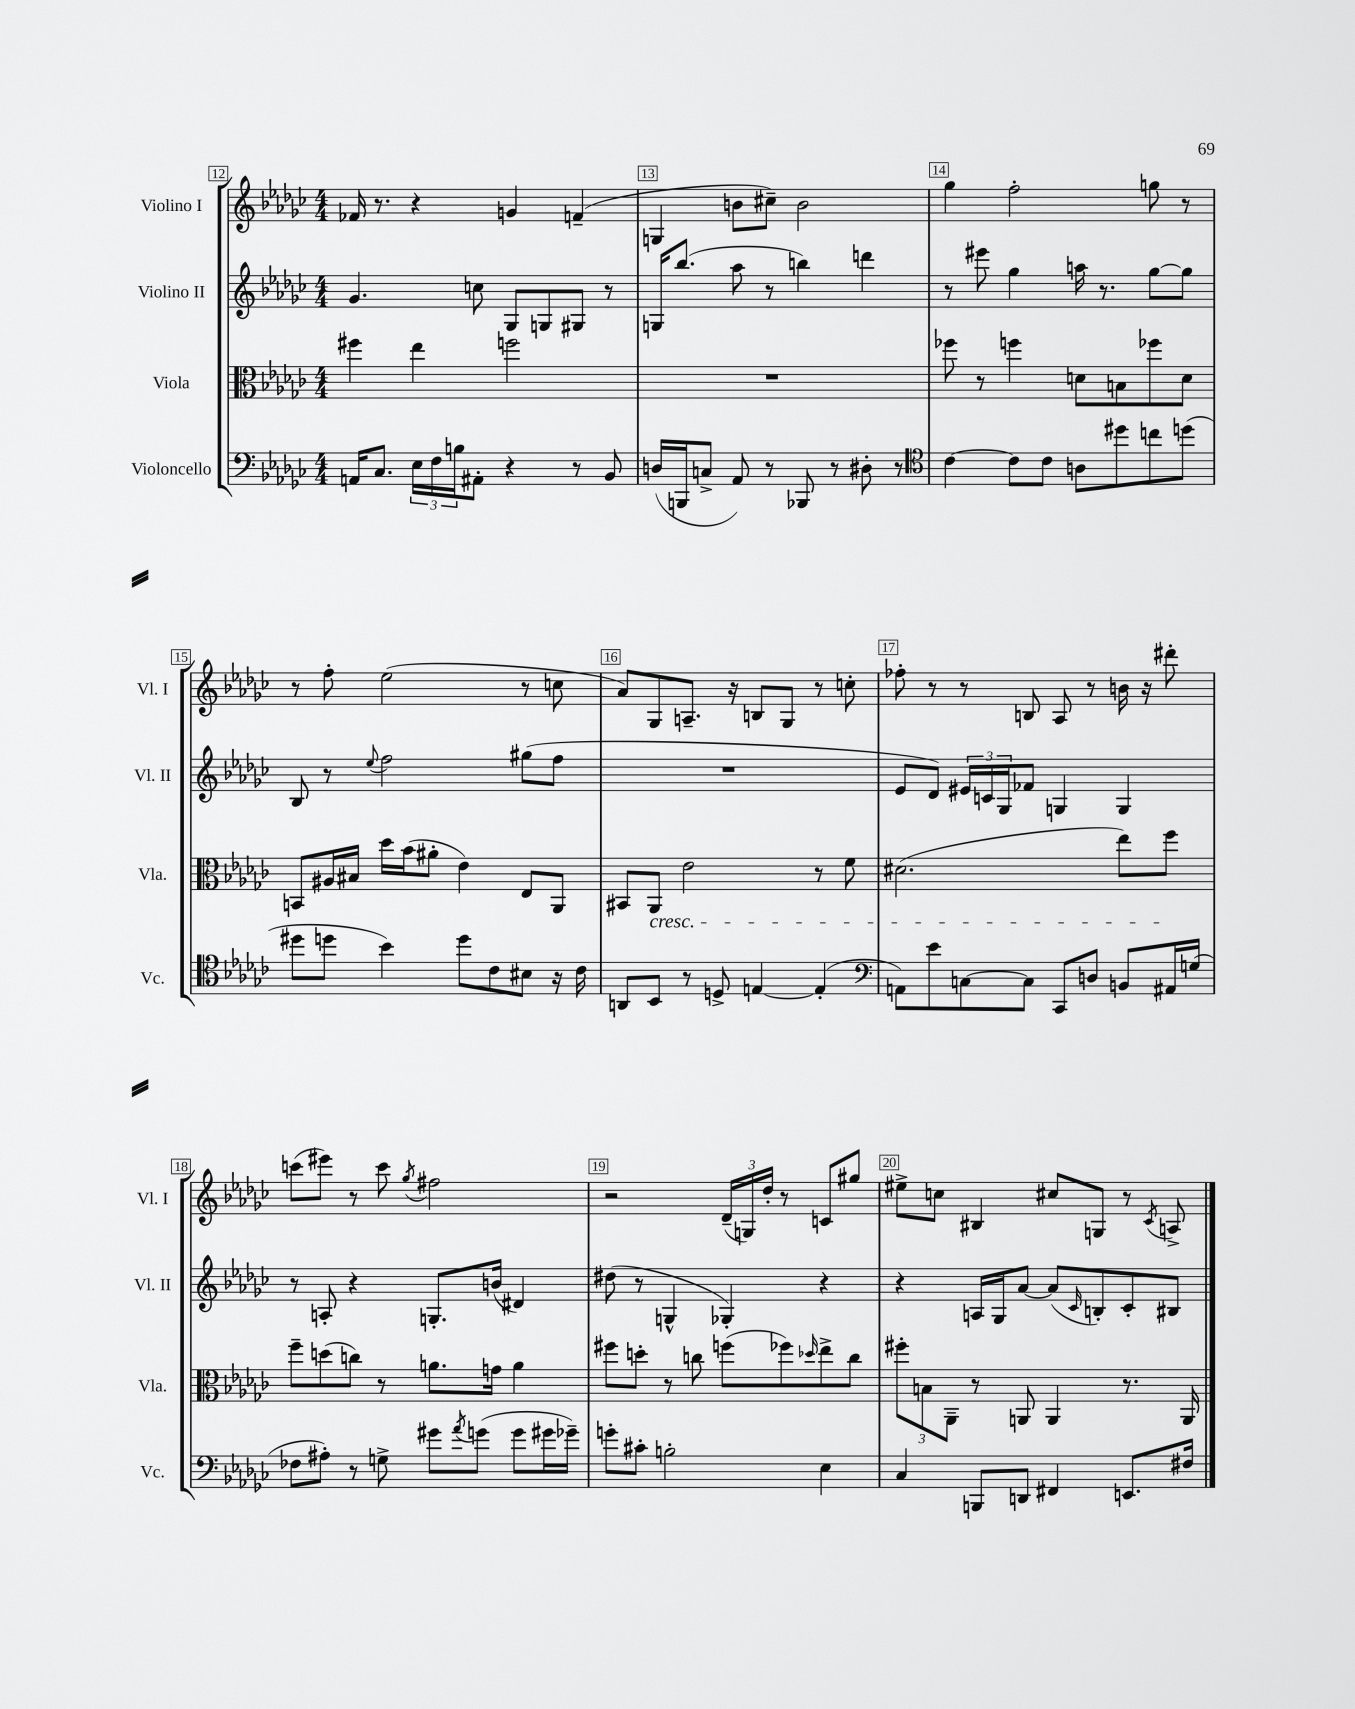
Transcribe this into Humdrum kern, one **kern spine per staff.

**kern	**kern	**kern	**kern
*part4	*part3	*part2	*part1
*staff4	*staff3	*staff2	*staff1
*I"Violoncello	*I"Viola	*I"Violino II	*I"Violino I
*I'Vc.	*I'Vla.	*I'Vl. II	*I'Vl. I
*clefF4	*clefC3	*clefG2	*clefG2
*k[b-e-a-d-g-c-]	*k[b-e-a-d-g-c-]	*k[b-e-a-d-g-c-]	*k[b-e-a-d-g-c-]
*M4/4	*M4/4	*M4/4	*M4/4
=12	=12	=12	=12
16AAn/KL	4ff#X\	4.g-/	16f-X/
8.C-/J	.	.	8.r
24E-\LL	4ee-\	.	4r
24F\	.	.	.
24Bn\J	.	.	.
8AA#X'\J	.	8ccn\	.
4r	2ffn\	8G-/L	4gn/
.	.	8Gn/	.
8r	.	8G#X/J	(4fn~/
8BB-/	.	8r	.
=13	=13	=13	=13
(16Dn/LL	1r	16Gn/KL	4Gn/
16BBBn/J	.	(8.bb-/J	.
8Cn^/J	.	.	.
8AA-/)	.	8aa-\	8bn\L
8r	.	8r	8cc#X~\J)
8BBB-X/	.	4bbn\)	2b\
8r	.	.	.
8D#X'\	.	4dddn\	.
8r	.	.	.
=14	=14	=14	=14
*clefC4	*	*	*
[4c-\	8ff-X\	8r	4gg-\
.	8r	8eee#X\	.
8c-\L]	4ffn\	4gg-\	2ff'\
8c-\J	.	.	.
8An\L	8dn\L	16aan\	.
.	.	8.r	.
8dd#X\	8Bn\	.	.
8ccn\	8ff-X\	[8gg-\L	8ggn\
(8ddn\J	8d\J	8gg-\J]	8r
!!LO:LB:g=z
=15	=15	=15	=15
8dd#X\L	8BBn/L	8B-/	8r
8ddn\J	16A#X/L	8r	8ff'\
.	16B#X/JJ	.	.
.	.	8qqee-/	.
4b-\)	16dd-\LL	2ff\	(2ee-\
.	(16b-\J	.	.
.	8a#X'\J	.	.
8dd\L	4e-\)	.	.
8c-\	.	.	.
8B#X\J	8E-/L	(8gg#X\L	8r
16r	8AA-/J	8ff\J	8ccn\
16c-\	.	.	.
=16	=16	=16	=16
8AAn/L	8BB#X/L	1r	8a-/L)
!	!LO:TX:b:i:t=cresc.	!	!
8BB-/J	8AA-/J	.	8G-/
8r	2e-\	.	8.An~/J
8Dn^/	.	.	.
.	.	.	16r
[4En/	.	.	8Bn/L
.	.	.	8G-/J
(4E'/]	8r	.	8r
.	8f\	.	8ccn'\
=17	=17	=17	=17
*clefF4	*	*	*
8AAn\L)	(2.d#X\	8e-/L	8ff-X'\
8e-\	.	8d-/J)	8r
[8Cn\	.	24e#X/LL	8r
.	.	24cn/	.
.	.	24G-/J	.
8C\J]	.	8f-X/J	8Bn/
8CC-/L	.	4Gn/	8A-/
8Dn/J	.	.	8r
8BBn/L	8ee-\L)	4G/	16bn\
.	.	.	16r
16AA#X/L	8ff\J	.	8ddd#X'\
(16Gn/JJ	.	.	.
!!LO:LB:g=z
=18	=18	=18	=18
8F-X\L	8ff~\L	8r	(8cccn\L
8A#X'\J)	(8ddn\	8An'/	8eee#X\J)
8r	8ccn\J)	4r	8r
8Gn^\	8r	.	8ccc\
.	.	.	8qgg-/
8g#X\L	8.an\L	8.Gn'/L	2ff#X\
8qa-/	.	.	.
(8gn\J	.	.	.
.	16gn\Jk	(16bn/Jk	.
8g\L	4a\	4d#X/)	.
16g#X\L	.	.	.
16g-X~\JJ)	.	.	.
=19	=19	=19	=19
8gn'\L	8ff#X\L	(8dd#X\	2r
8c#X'\J	8ddn'\J	8r	.
2Bn'\	8r	4Gn^^/	.
.	8ccn\	.	.
.	(8ffn\L	4G-X'/)	(24d-~/LL
.	.	.	24Gn/)
.	.	.	24dd-'/JJ
.	8ff-X\)	.	8r
.	16qqdd-X/	.	.
4E-\	8ee-^\	4r	8cn/L
.	8cc\J	.	8gg#X/J
=20	=20	=20	=20
4C-/	12ff#X'\L	4r	8ee#X^\L
.	12Bn\	.	.
.	.	.	8ccn\J
.	12AA-~\J	.	.
8BBBn/L	8r	16An/LL	4B#X/
.	.	16G-/J	.
8DDn/J	8AAn/	[8a-/J	.
4FF#X/	4AA/	(8a-/L]	8cc#X/L
.	.	16qqc-/	.
.	.	8Bn'/)	8Gn/J
8.EEn/L	8.r	8c-'/	8r
.	.	.	8qc-/
.	.	8B#X/J	8An^/
16F#X/Jk	16AA/	.	.
==	==	==	==
*-	*-	*-	*-
